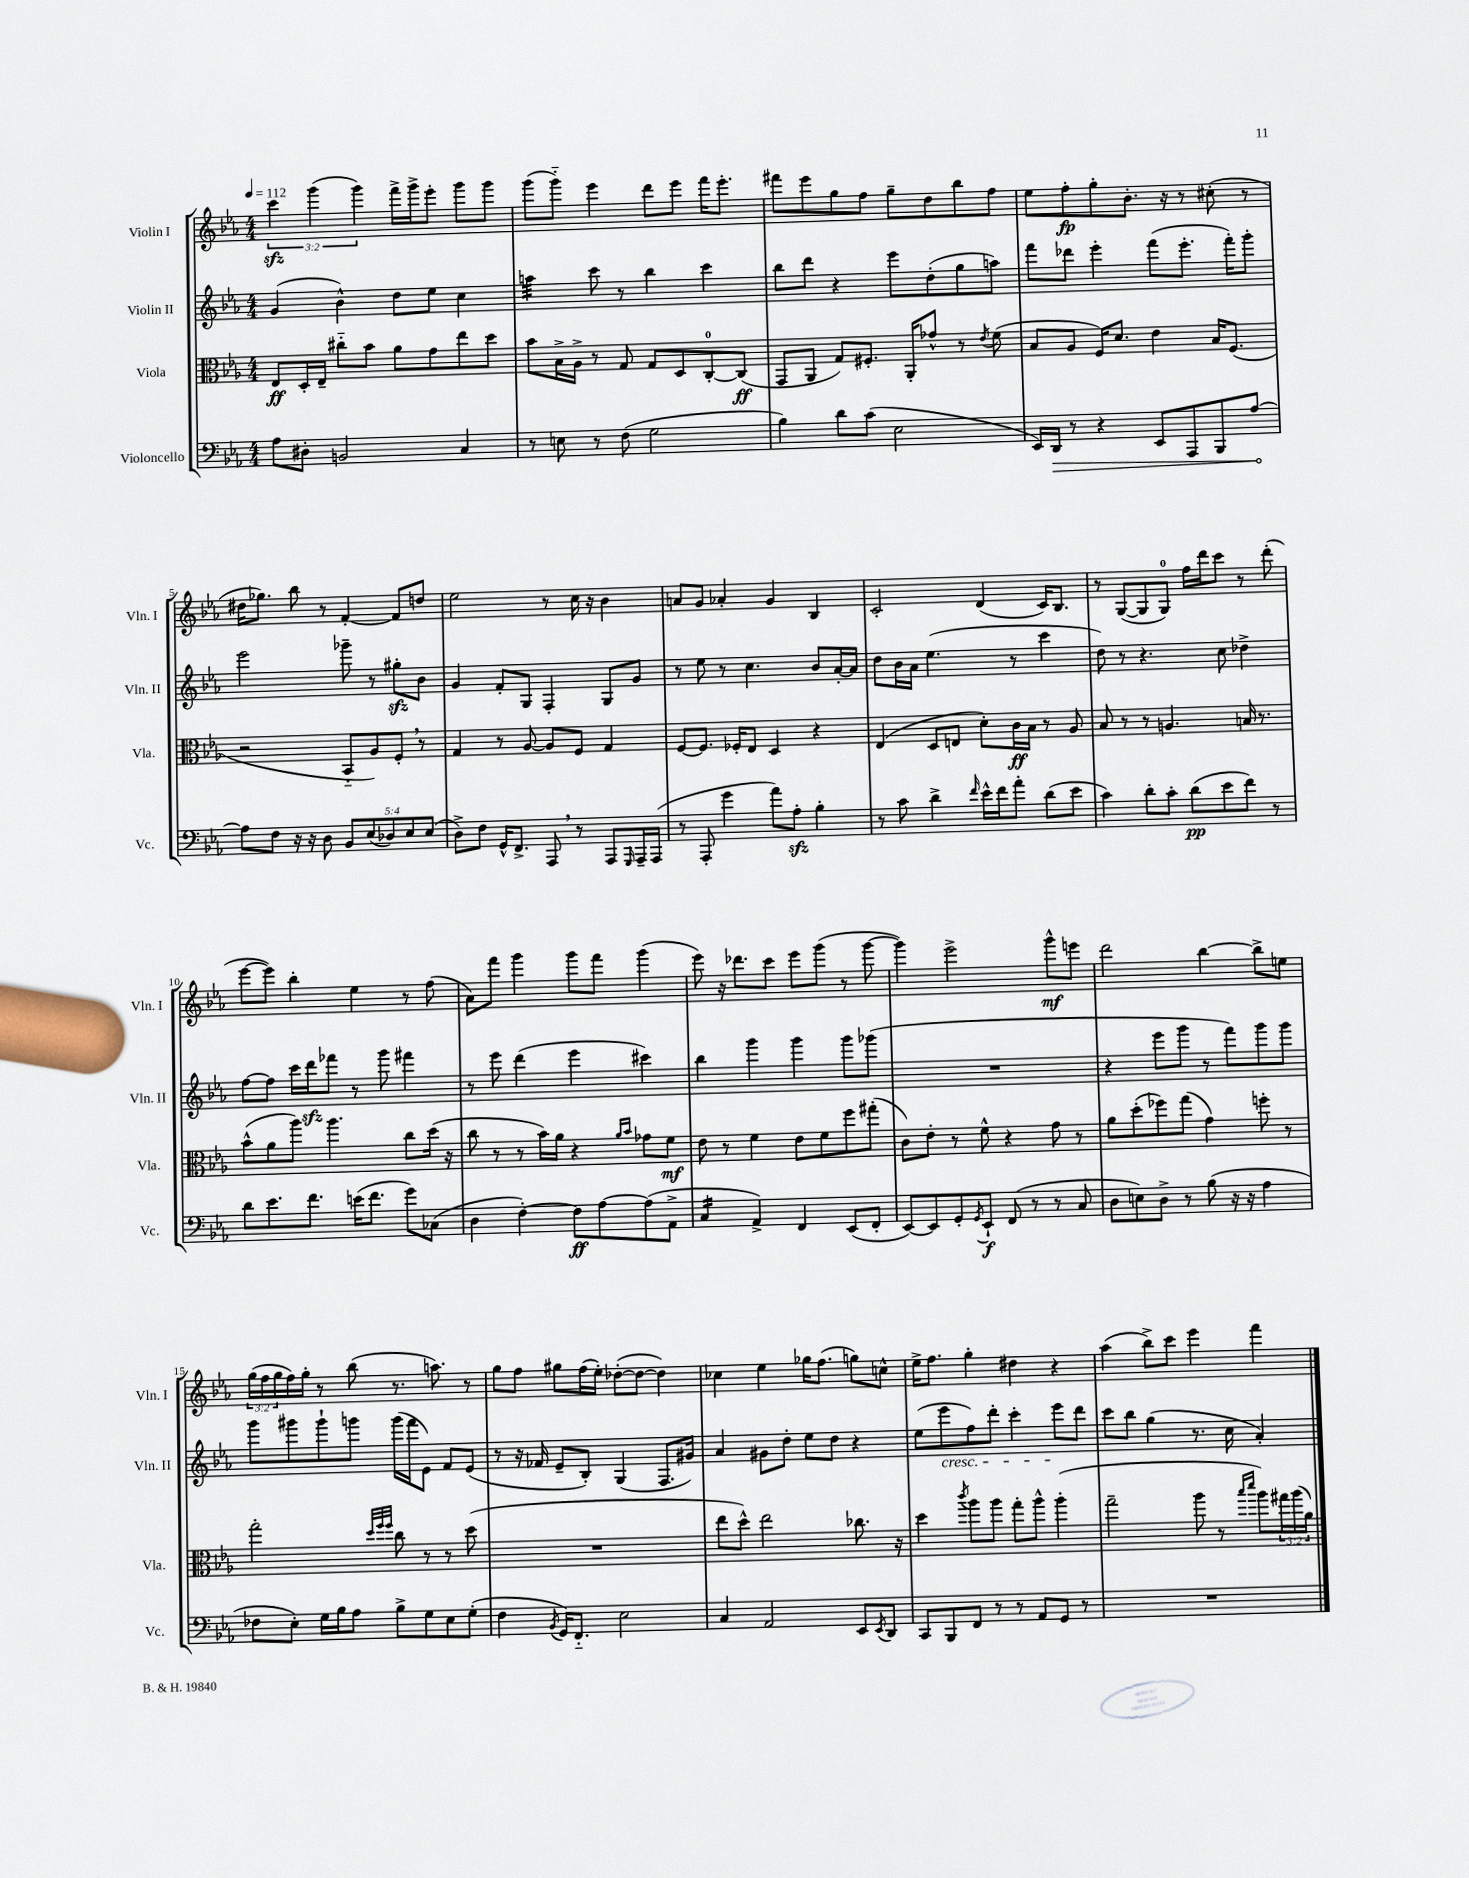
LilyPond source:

<<
\new StaffGroup <<
\new Staff = "s0" \with { instrumentName = "Violin I" shortInstrumentName = "Vln. I" } {
    \clef treble \key ees \major \numericTimeSignature \time 4/4 \override Staff.TupletNumber.text = #tuplet-number::calc-fraction-text \tempo 4 = 112
    \tuplet 3/2 { c'''4\sfz g'''4( g'''4) } f'''16-> g'''16-> ees'''8-. g'''8 g'''8 |
    g'''8( g'''8-_) ees'''4 d'''8 ees'''8 f'''16 ees'''8.-. |
    fis'''8 ees'''8 g''8 f''8 g''8-- d''8 bes''8 f''8 |
    ees''8 f''8-.\fp g''8-. bes'8.-. r16 r8 cis''8-.( r8 |
    dis''16 ges''8.) bes''8 r8 f'4~-. f'8 d''8 |
    ees''2 r8 c''16 r16 bes'4 |
    a'8 g'8 aes'4-. g'4 bes4 |
    c'2-. d'4( c'16) bes8. |
    r8 g8~( g8 g8-0) f''16 d'''16 c'''8 r8 d'''8-.( |
    ees'''8~ ees'''8) bes''4-. ees''4 r8 f''8( |
    aes'8) f'''8 g'''4 g'''8 f'''8 g'''4( |
    ees'''8) r16 des'''8. c'''8 ees'''8 g'''8( r8 g'''8~ |
    g'''4) ees'''2-> g'''8-^\mf e'''8 |
    d'''2 bes''4~ bes''8-> e''8 |
    \tuplet 3/2 { g''16( f''16 g''16 } f''16) g''16-. r8 bes''8( r8. a''8.) r8 |
    g''8 f''8 gis''8 f''16( ees''16-.) des''8~-.( des''8~ des''4) |
    ces''4 ees''4 ges''16 f''8.( g''8) c''8-^ |
    ees''16-> f''8. g''4-. dis''4 r4 |
    aes''4( bes''8->) c'''8 ees'''4 f'''4 \bar "|." |
}
\new Staff = "s1" \with { instrumentName = "Violin II" shortInstrumentName = "Vln. II" } {
    \clef treble \key ees \major \numericTimeSignature \time 4/4
    g'4( bes'4-^) d''8 ees''8 c''4 |
    a''4:32 c'''8 r8 bes''4 c'''4 |
    bes''8 d'''8 r4 ees'''8 d''8-.( g''8 a''8) |
    f'''8 des'''8 ees'''4-. f'''8( ees'''8.-. f'''16-.) g'''8-. |
    ees'''2 ges'''8-- r8 gis''8-.\sfz bes'8 |
    g'4 f'8-. g8 f4-. g8 g'8 |
    r8 ees''8 r8 c''4. bes'8 aes'16~-. aes'16 |
    d''8 bes'16 aes'16 ees''4.( r8 c'''4 |
    d''8) r8 r4. c''8 des''4-> |
    f''8~ f''8 c'''16 d'''16\sfz fes'''8 r8 g'''8 fis'''4 |
    r8 ees'''8 d'''4( ees'''4 cis'''4) |
    bes''4 g'''4 g'''4 g'''8 ges'''8( |
    R1 |
    r4 ees'''8 g'''8 r8 f'''8) g'''8 g'''8 |
    g'''8 gis'''8 gis'''8-! g'''8 g'''16( f'''16 ees'8) f'8 ees'8( |
    r8 r16 fes'16 ees'8-- bes8-.) g4( f8. gis'16) |
    aes'4 gis'8 d''8-. ees''8 d''8 r4 |
    ees''8( ees'''8\cresc f''8) d'''8-. c'''4-. ees'''8\! d'''8 |
    c'''8 bes''8 g''4( r8. c''16 aes'4-.) \bar "|." |
}
\new Staff = "s2" \with { instrumentName = "Viola" shortInstrumentName = "Vla." } {
    \clef alto \key ees \major \numericTimeSignature \time 4/4 \override Staff.TupletNumber.text = #tuplet-number::calc-fraction-text
    ees8\ff d16-. ees16-- cis''8-_ bes'8 aes'8 g'8 ees''8 d''8 |
    bes'8 bes16-> aes16-> r8 g8 g8 d8 c8-0~-. c8\ff( |
    g,8 aes,8 g8) fis8.-. aes,16-. ges'8-^ r8 \acciaccatura { ees'8 } f'8( |
    bes8 aes8 f16) d'8. ees'4 bes16 f8.( |
    r2 bes,8-_ aes8) f8-. \breathe r8 |
    g4 r8 aes8~ aes8 f8 g4 |
    f8~ f8. fes16-. ees8 d4 r4 |
    ees4( d8 e8 d'8-.) c'16\ff bes16 r8 aes8 |
    bes8 r8 r8 a4. b16 r8. |
    bes'8-^( aes'8 aes''8) aes''4. c''8 d''16( r16 |
    c''8 r8 r8 bes'16) aes'16 r4 \grace { aes'16 bes'16 } ges'8 f'8\mf |
    ees'8 r8 f'4 ees'8 f'8 f''8 gis''8-.( |
    c'8) ees'8-. r8 f'8-^ r4 g'8 r8 |
    aes'8 d''8-.( fes''8) g''8( g'4) f''8-. r8 |
    g''2-. \grace { d''32 f''32 f''32 } c''8 r8 r8 d''8( |
    R1 |
    ees''8 d''8-^) ees''2 ces''8. r16 |
    d''4 \acciaccatura { c'''8 } aes''8 aes''8 g''8-. aes''8-^ aes''4-.( |
    g''2-- aes''8 r8 \grace { bes''16 d'''16 } aes''8) \tuplet 3/2 { gis''16 aes''16( aes'16) } \bar "|." |
}
\new Staff = "s3" \with { instrumentName = "Violoncello" shortInstrumentName = "Vc." } {
    \clef bass \key ees \major \numericTimeSignature \time 4/4 \override Staff.TupletNumber.text = #tuplet-number::calc-fraction-text
    aes8 dis8-. b,2 c4 |
    r8 e8 r8 f8( g2 |
    bes4) d'8 c'8( ees2 |
    ees,16) \once \override Hairpin.circled-tip = ##t d,16\> r8 r4 ees,8 aes,,8 bes,,8 aes8~\! |
    aes8 f8 r16 r16 d8 \tuplet 5/4 { bes,8 ees8( des8) ees8 ees8( } |
    d8->) f8 g,16-^ f,8.-> aes,,8 \breathe r8 aes,,8 \grace { g,,16 } aes,,16-- aes,,16( |
    r8 aes,,8-. g'4 aes'8) aes8-.\sfz bes4-. |
    r8 c'8 d'4-> \grace { f'16 } ees'16-^ f'16 aes'8-. d'8( ees'8 |
    c'4) d'8-. c'8-. d'8\pp( ees'8 f'8) r8 |
    d'8 ees'8. f'8. e'16( f'8. g'8) ces8( |
    d4 f4~-.) f8\ff aes8~ aes8( aes,8-> |
    c4:16 aes,4->) f,4 ees,8( f,8-. |
    ees,8~) ees,8 g,8-. \acciaccatura { g,8 } ees,8-!\f f,8( r8 r8 c8 |
    d8 e8) d8-> r8 bes8( r16 r16 aes4 |
    fes8 ees8-.) g16 bes16 aes8 bes8-> g8 ees8 g8-.( |
    f4 \acciaccatura { bes,8 } g,16) f,8.-_ ees2 |
    c4 aes,2 ees,8 \acciaccatura { ees,8 } d,8 |
    c,8 bes,,8 f,8 r8 r8 aes,8 g,8 r8 |
    R1 \bar "|." |
}
>>
>>
